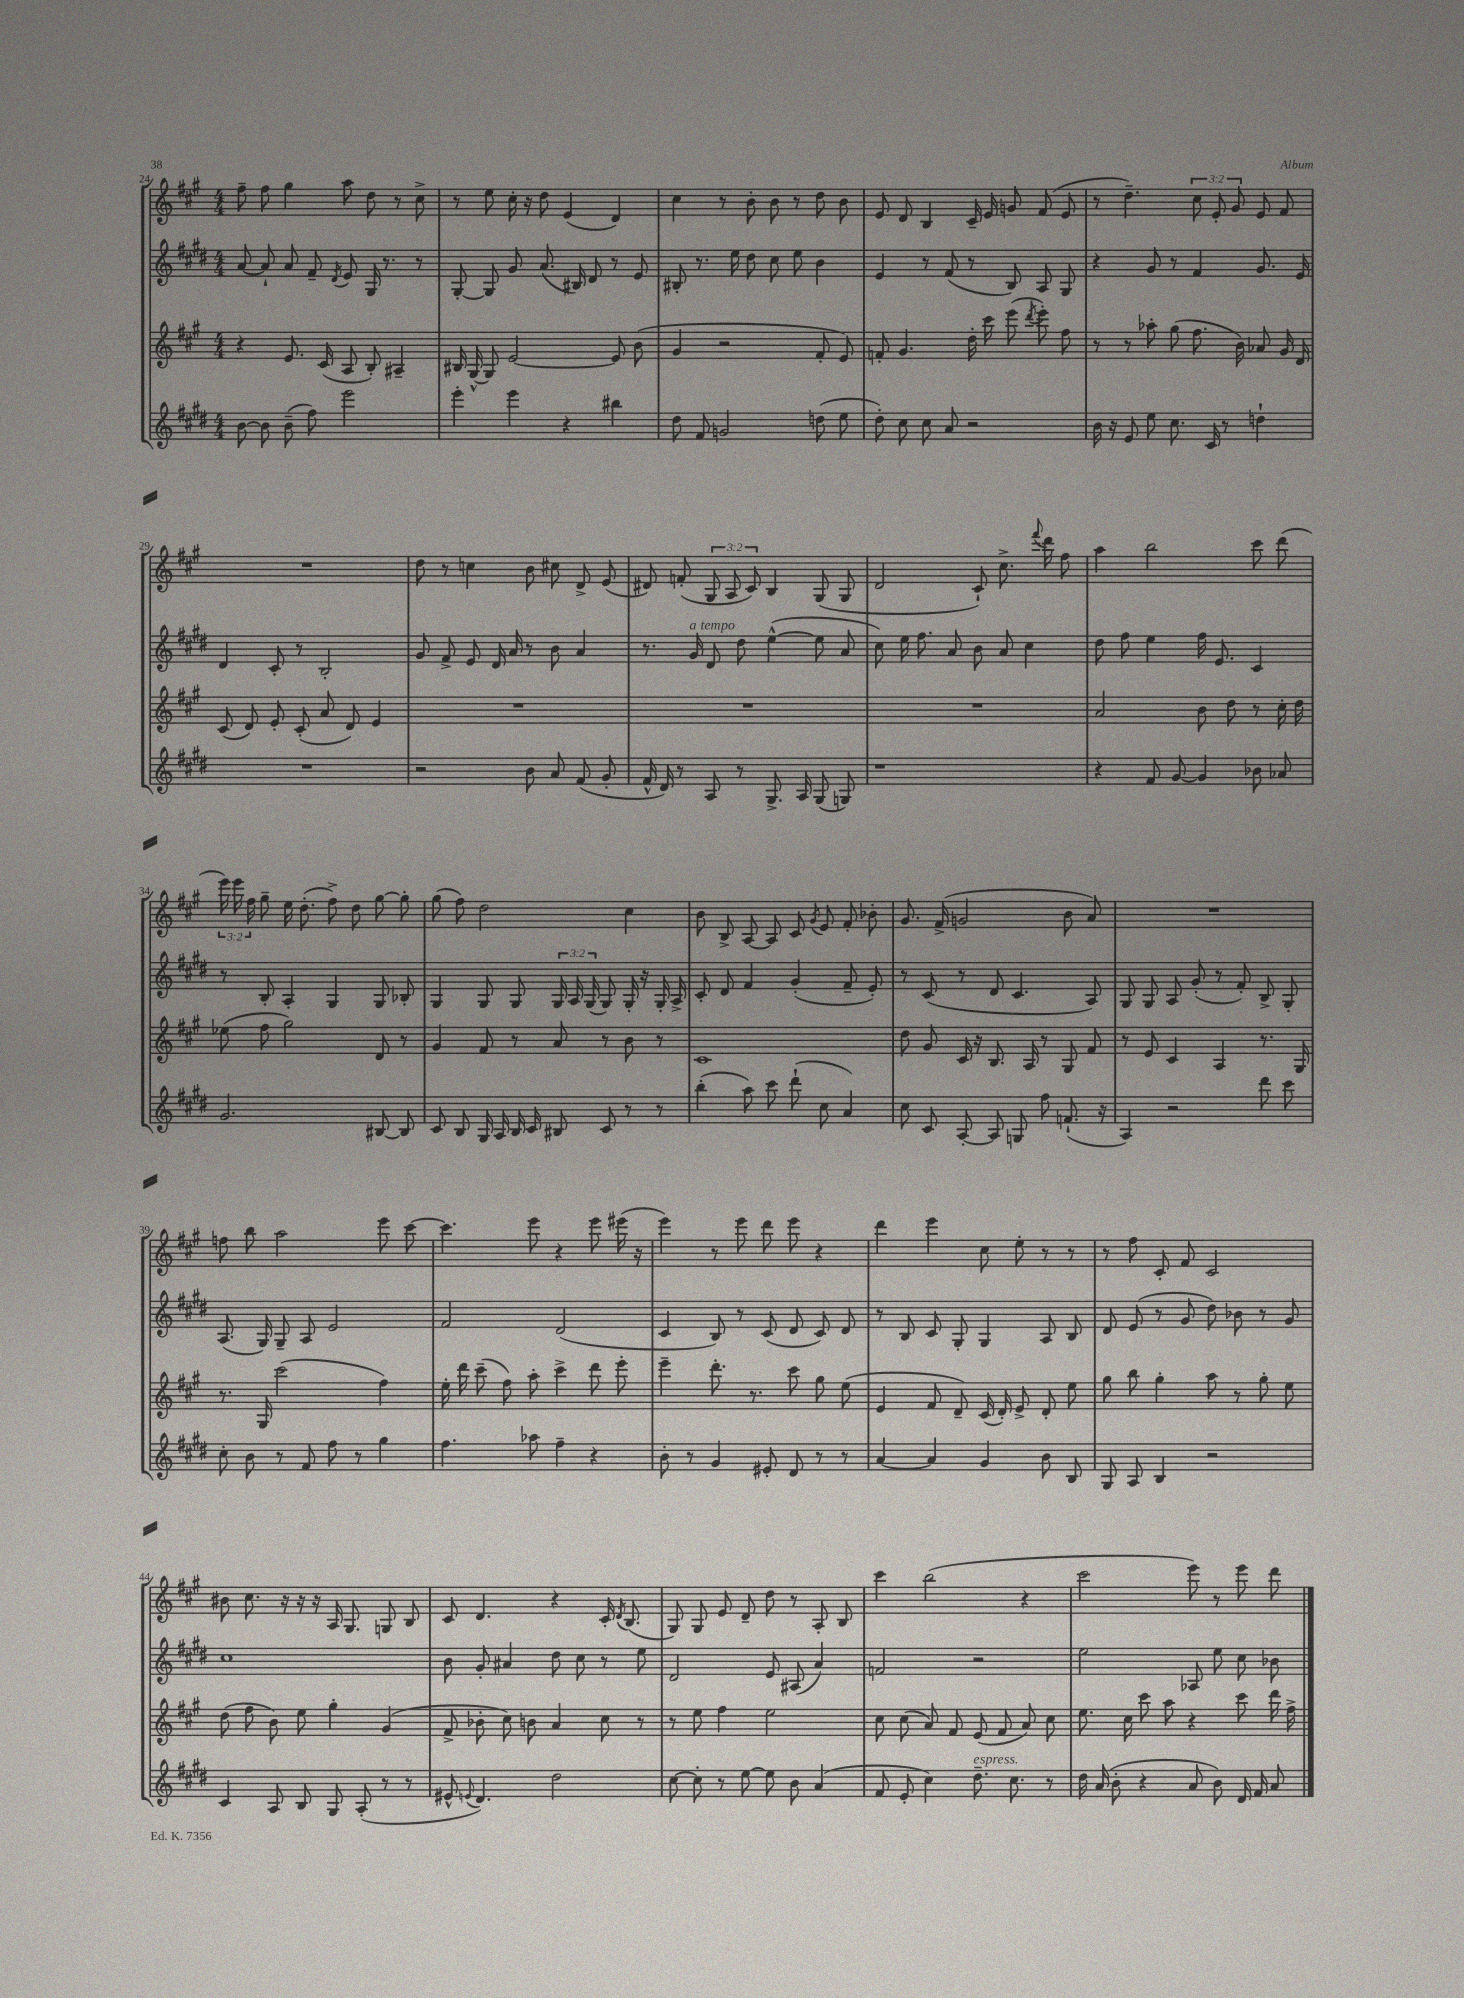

**kern	**kern	**kern	**kern
*staff4	*staff3	*staff2	*staff1
*clefG2	*clefG2	*clefG2	*clefG2
*k[f#c#g#d#]	*k[f#c#g#]	*k[f#c#g#d#]	*k[f#c#g#]
*M4/4	*M4/4	*M4/4	*M4/4
[8b\	4r	[8a/	8ff#~\
8b\]	.	8a`/]	8ff#\
(8b~\	8.e/	8a/	4gg#\
8ff#\)	.	8f#~/	.
.	(16c#/	.	.
.	.	8qd#/	.
2eee\	8A/	8e/	8aa\
.	8B'/)	16G#/	8dd\
.	.	8.r	.
.	4A#~/	.	8r
.	.	8r	8cc#^\
=	=	=	=
4eee'\	16B#/	[8G#'/	8r
.	[16G#^^/	.	.
.	8G#/]	8G#/]	8ee\
4eee\	[2e/	8g#/	16cc#'\
.	.	.	16r
.	.	(8.a/	8dd\
4r	.	.	(4e/
.	.	16B#/)	.
.	.	8d#/	.
4bb#\	8e/]	8r	4d/)
.	(8b\	8e/	.
=	=	=	=
8dd#\	4g#/	8B#'/	4cc#\
8f#/	.	8.r	.
2g/	2r	.	8r
.	.	16ee\	.
.	.	8dd#\	8b'\
.	.	8cc#\	8b\
.	.	8ee\	8r
(8dd\	8f#'/	4b\	8dd\
8ee\	8e/)	.	8b\
=	=	=	=
8dd#'\)	8f'/	4e/	8e/
8cc#\	4.g#/	.	8d/
8cc#\	.	8r	4B/
8a/	.	(8f#/	.
2r	16dd'\	8r	16c#~/
.	16ccc#\	.	16e/
.	(8eee\	8B/)	8g/
.	8qddd/	.	.
.	8eee'\)	8A/	(8f#/
.	8ff#\	8G#/	8e/
=	=	=	=
16b\	8r	4r	8r
16r	.	.	.
8e/	8r	.	4.dd~\)
8ee\	8aa-'\	8g#/	.
8.cc#\	(8gg#\	8r	.
.	8.ff#\	4f#/	12cc#\
16c#/	.	.	.
.	.	.	12e'/
8r	.	.	.
.	.	.	12g#/
.	16b\)	.	.
4dd`\	8a-/	8.g#/	8e/
.	16g#/	.	8f#/
.	16d/	16e/	.
=	=	=	=
1r	(8c#/	4d#/	1r
.	8d/)	.	.
.	8e'/	8c#'/	.
.	(8c#'/	8r	.
.	8a/	2B'/	.
.	8d/)	.	.
.	4e/	.	.
=	=	=	=
2r	1r	8g#/	8dd\
.	.	8f#^/	8r
.	.	8e/	4cc\
.	.	16d#/	.
.	.	16a/	.
8b\	.	8r	8b\
8a/	.	8b\	8cc#\
(8f#/	.	4a/	8d^/
8g#'/	.	.	(8e/
=	=	=	=
16f#^^/	1r	8.r	8d#/)
16d#/)	.	.	.
8r	.	.	(8f'/
.	.	16g#/	.
8A/	.	8d#/	12G#/
.	.	.	12A/
8r	.	8dd#\	.
.	.	.	12c#/)
8.G#^/	.	([4ee^^\	4B/
16A/	.	.	.
(8G#/	.	8ee\]	(8G#/
8G/)	.	8a/	8G#/
=	=	=	=
1r	1r	8cc#\)	2d/
.	.	16ee\	.
.	.	8.ff#\	.
.	.	8a/	.
.	.	8b\	8c#`/)
.	.	8a/	8.cc#^\
.	.	4cc#\	.
.	.	.	8qqfff#/
.	.	.	16ddd\
.	.	.	8ff#\
=	=	=	=
4r	2a/	8dd#\	4aa\
.	.	8ff#\	.
8f#/	.	4ee\	2bb\
[8g#/	.	.	.
4g#/]	8b\	16ff#\	.
.	.	8.e/	.
.	8dd\	.	.
8b-\	8r	4c#/	8ccc#\
8a-/	16cc#'\	.	(8ddd\
.	16dd\	.	.
=	=	=	=
2.g#/	(8ee-\	8r	24eee\)
.	.	.	24eee\
.	.	.	24ff#\
.	8ff#\	8B'/	8gg#~\
.	2gg#\)	4A'/	16ee\
.	.	.	(8.dd'\
.	.	4G#/	8ff#^\)
.	.	.	8dd\
[8B#/	8d/	8G#/	[8gg#\
8B#/]	8r	8B-'/	8gg#'\]
=	=	=	=
8c#/	4g#/	4G#/	(8gg#\
8B/	.	.	8ff#\)
16G#/	8f#/	8G#/	2dd\
16A/	.	.	.
16B/	8r	8G#/	.
16c#/	.	.	.
8B#/	8a/	24G#/	.
.	.	24A/	.
.	.	(24G#/	.
8c#/	8r	8G#/)	.
8r	8b\	16G#'/	4cc#\
.	.	16r	.
8r	8r	16G#'/	.
.	.	16A^/	.
=	=	=	=
(4bb'\	1c#	8c#'/	8b\
.	.	8d#/	8B^/
8aa\)	.	4f#/	[8A/
8ccc#\	.	.	8A/]
(8ddd#`\	.	(4g#'/	8c#/
.	.	.	8qg#/
8cc#\	.	.	8e/
4a/)	.	8f#~/	8f#'/
.	.	8e'/)	8b-'\
=	=	=	=
8cc#\	8dd\	8r	8.g#/
8c#/	8g#/	(8c#/	.
.	.	.	(16f#^/
[8A'/	16c#/	8r	2g/
.	16r	.	.
8A/]	8.B/	8d#/	.
8G/	.	4.c#/	.
.	16A/	.	.
8ff#\	8r	.	.
(8.f`/	8G#/	.	8b\
.	8f#/	8A/)	8a/)
16r	.	.	.
=	=	=	=
4A/)	8r	8G#/	1r
.	8e/	8G#/	.
2r	4c#/	8A/	.
.	.	(8g#'/	.
.	4A/	8r	.
.	.	8f#'/)	.
8ddd#\	8.r	8B^/	.
8ccc#\	.	8G#'/	.
.	16G#/	.	.
=	=	=	=
8cc#'\	8.r	(8.A/	8ff\
8b\	.	.	8bb\
.	16G#/	16G#/)	.
8r	(2ccc#\	8G#~/	2aa\
8f#/	.	8A/	.
8ff#\	.	2e/	.
8r	.	.	.
4gg#\	4ff#\)	.	8eee\
.	.	.	[8ccc#\
=	=	=	=
4.ff#\	16ee'\	2f#/	4.ccc#\]
.	16ddd\	.	.
.	(8ccc#~\	.	.
.	8ff#\)	.	.
8aa-\	8aa'\	.	8eee\
4ff#~\	4ccc#^\	(2d#/	4r
4r	8ddd\	.	8eee\
.	8eee'\	.	(16eee#\
.	.	.	16r
=	=	=	=
8b'\	4eee~\	4c#/	4eee\)
8r	.	.	.
4g#/	8.ddd'\	8B/)	8r
.	.	8r	8eee\
.	8.r	.	.
8e#'/	.	(8c#/	8ddd\
8d#/	8ccc#\	8d#/	8eee\
8r	8gg#\	8c#/)	4r
8r	(8ee\	8d#/	.
=	=	=	=
[4a/	4e/	8r	4ddd\
.	.	8B/	.
4a/]	8f#/	8c#/	4eee\
.	8d~/)	8G#'/	.
4g#/	(16c#/	4G#/	8cc#\
.	16d'/)	.	.
.	8e^/	.	8ee'\
8b\	8d'/	8A/	8r
8B/	8ee\	8B/	8r
=	=	=	=
8G#/	8gg#\	8d#/	8r
8A/	8bb\	(8e/	8ff#\
4B/	4gg#'\	8r	8c#'/
.	.	8g#/	8f#/
2r	8aa\	8dd#\)	2c#/
.	8r	8b-\	.
.	8gg#'\	8r	.
.	8ee\	8g#/	.
=	=	=	=
4c#/	(8dd\	1cc#	8b#\
.	8ff#\	.	8.cc#\
8A/	8b\)	.	.
.	.	.	16r
8B/	8ee\	.	16r
.	.	.	16r
8G#/	4gg#'\	.	16A/
.	.	.	8.G#/
(8A'/	.	.	.
8r	(4g#/	.	8G/
8r	.	.	8B/
=	=	=	=
8e#^^/	8f#^/	8b\	8c#/
8qqe/	.	.	.
4.d#/)	8b-'\	8g#'/	4.d/
.	8cc#\)	4a#/	.
.	8b\	.	.
2dd#\	4a/	8dd#\	4r
.	.	8cc#\	.
.	8cc#\	8r	16c#'/
.	.	.	8qd/
.	.	.	(8.B/
.	8r	8ee\	.
=	=	=	=
[8cc#\	8r	2d#/	8G#/)
8cc#'\]	8ee\	.	8G#/
8r	4ff#\	.	8e/
[8ee\	.	.	8d~/
8ee\]	2ee\	8e/	8dd\
8b\	.	(8A#/	8r
(4a/	.	4a/)	8A'/
.	.	.	8B/
=	=	=	=
8f#/	8cc#\	2f/	4ccc#\
8e'/	(8cc#\	.	.
4cc#\)	8a/)	.	(2bb\
.	8f#/	.	.
8.dd#~\	(8e/	2r	.
.	8f#/	.	.
8.cc#\	.	.	.
.	8a/)	.	4r
8r	8cc#\	.	.
=	=	=	=
16dd#\	8.ee\	2ee\	2ccc#\
(16a/	.	.	.
8b'\	.	.	.
.	16cc#\	.	.
4r	8ccc#\	.	.
.	8aa\	.	.
8a/	4r	8A-/	8eee\)
8b\)	.	8ee\	8r
16d#/	8ccc#\	8cc#\	8eee\
16f#/	.	.	.
8a/	16ddd\	8b-\	8ddd\
.	16ff#^\	.	.
==	==	==	==
*-	*-	*-	*-
